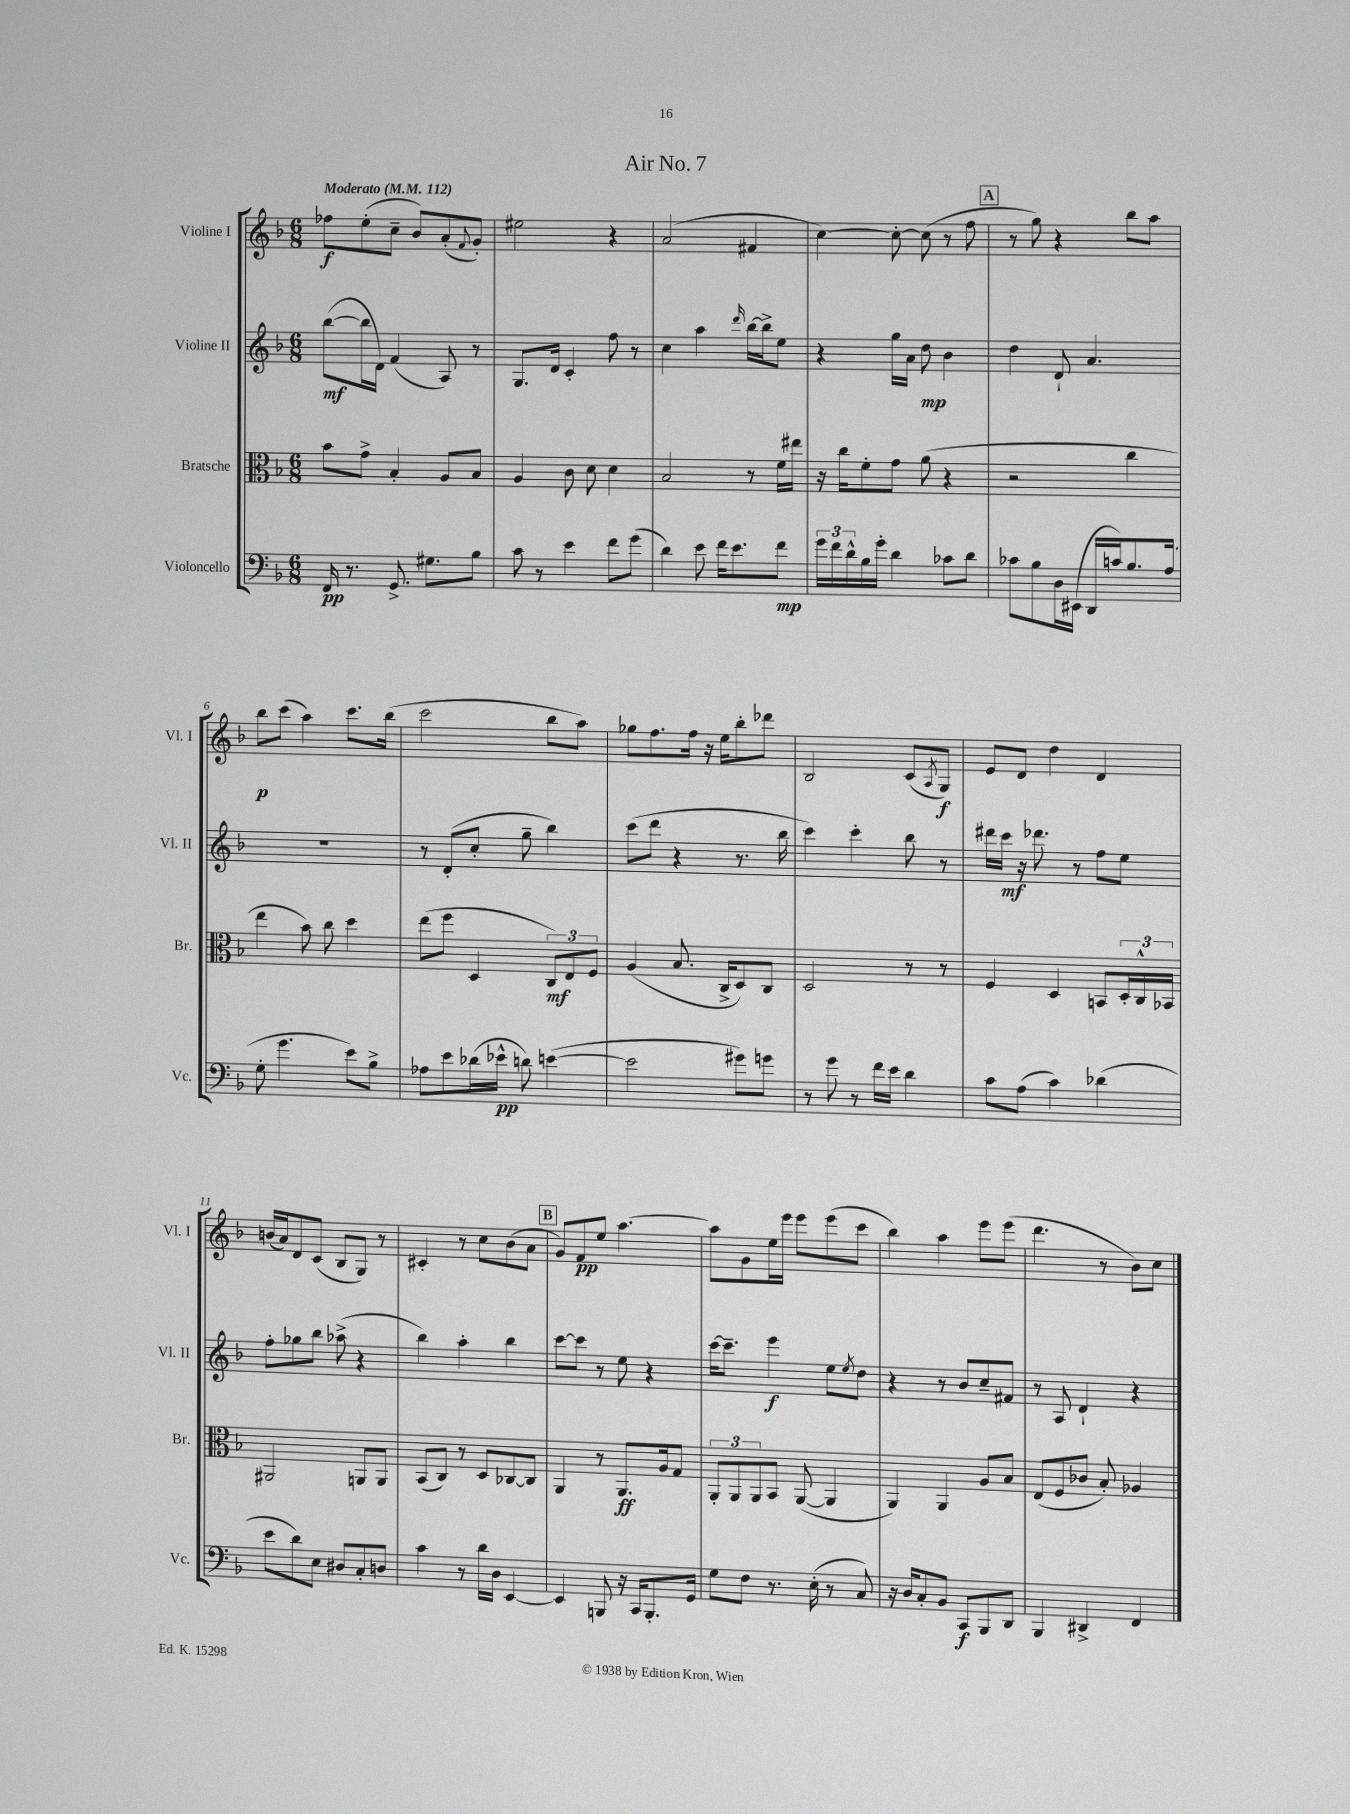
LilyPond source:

\header { title = "Air No. 7" }
<<
\new StaffGroup <<
\new Staff = "s0" \with { instrumentName = "Violine I" shortInstrumentName = "Vl. I" } {
    \clef treble \key f \major \numericTimeSignature \time 6/8 \tempo "Moderato" 4 = 112
    fes''8\f e''8-.( c''8-- bes'8) a'8-.( \appoggiatura { f'8 } g'8-.) |
    eis''2 r4 |
    a'2( fis'4 |
    c''4~) c''8~-. c''8( r8 f''8 |
    \mark \markup { \box "A" } r8 g''8) r4 bes''8 a''8 |
    bes''8\p c'''8( a''4) c'''8. bes''16( |
    c'''2 bes''8 a''8) |
    ges''8 f''8. f''16 r16 e''16 bes''8-. des'''8 |
    bes2 c'8( \acciaccatura { a8 } g8\f) |
    e'8 d'8 d''4 d'4 |
    b'16( a'16) d'8 c'8( bes8 g8) r8 |
    cis'4-. r8 c''8 bes'8( a'8 |
    \mark \markup { \box "B" } g'8) f'8\pp e''8 a''4.~ |
    a''8 g'8 e''16 e'''16 e'''8 e'''8( c'''8 |
    bes''4) a''4 e'''8 e'''8( |
    d'''4. r8 bes'8) c''8 \bar "|." |
}
\new Staff = "s1" \with { instrumentName = "Violine II" shortInstrumentName = "Vl. II" } {
    \clef treble \key f \major \numericTimeSignature \time 6/8
    bes''8~\mf( bes''16 d'16) f'4( a8) r8 |
    g8. d'16 c'4-. f''8 r8 |
    c''4 a''4 \grace { d'''16 } bes''16~ bes''16-> e''8 |
    r4 g''16 a'16 d''8\mp bes'4 |
    \mark \markup { \box "A" } d''4 d'8-! a'4. |
    R2. |
    r8 d'8-.( c''8-. g''8-- bes''4) |
    c'''8( d'''8 r4 r8. bes''16 |
    c'''4) c'''4-. bes''8 r8 |
    dis'''16 c'''16\mf r16 des'''8. r8 f''8 e''8 |
    f''8-. ges''8 bes''8 aes''8->( r4 |
    bes''4) a''4-. bes''4 |
    \mark \markup { \box "B" } c'''8~ c'''8 r8 e''8 r4 |
    c'''16~ c'''8.-- e'''4\f e''8 \acciaccatura { e''8 } d''8 |
    r4 r8 bes'8 c''8-- fis'8 |
    r8 a8 d'4-! r4 \bar "|." |
}
\new Staff = "s2" \with { instrumentName = "Bratsche" shortInstrumentName = "Br." } {
    \clef alto \key f \major \numericTimeSignature \time 6/8
    bes'8 g'8-> bes4-. a8 bes8 |
    a4 c'8 d'8 d'4 |
    bes2 r8 f'16 eis''16 |
    r16 c''16 f'8-. g'8 a'8( r4 |
    \mark \markup { \box "A" } r2 c''4 |
    e''4 bes'8) c''8 d''4 |
    e''8( f''8 d4 \tuplet 3/2 { c8\mf) e8 f8 } |
    a4( bes8. c16-> d8) c8 |
    d2 r8 r8 |
    f4 d4 b,8 \tuplet 3/2 { d16-. c16-^ bes,16 } |
    ais,2 a,8 a,8 |
    bes,8( c8) r8 d8 ces8~ ces8 |
    \mark \markup { \box "B" } a,4 r8 a,8.\ff a16 g8 |
    \tuplet 3/2 { a,8-. a,8 a,8 } bes,8 a,8~( a,4 |
    a,4) a,4 a8 bes8 |
    e8( f8 ces'8 bes8-.) aes4 \bar "|." |
}
\new Staff = "s3" \with { instrumentName = "Violoncello" shortInstrumentName = "Vc." } {
    \clef bass \key f \major \numericTimeSignature \time 6/8
    f,16\pp r8. g,8.-> gis8. bes8 |
    c'8 r8 e'4 f'8 g'8( |
    d'4) e'8 f'16 e'8. f'8\mp |
    \tuplet 3/2 { g'16 f'16 d'16-^ } bes16 g'16-. d'4 ces'8 d'8 |
    \mark \markup { \box "A" } ces'8 bes8 d16 eis,16( d,16 c'16) bes8. a16( |
    g8-. g'4. e'8) bes8-> |
    aes8 e'8 des'16( ees'16-^\pp d'8) e'4~( |
    e'2 gis'8) g'8 |
    r8 g'8 r8 f'16 e'16 d'4 |
    c'8 a8( c'4) des'4( |
    e'8 d'8) e8 dis8 c8-. d8 |
    c'4 r8 d'16 d16 e,4~ |
    \mark \markup { \box "B" } e,4 b,,8 r16 c,16 b,,8.-. g,16 |
    g8 f8 r8. e16-.( r8 c8) |
    r16 d16 c8-. bes,8 c,8\f bes,,8 d,8 |
    bes,,4 dis,4-> f,4 \bar "|." |
}
>>
>>
